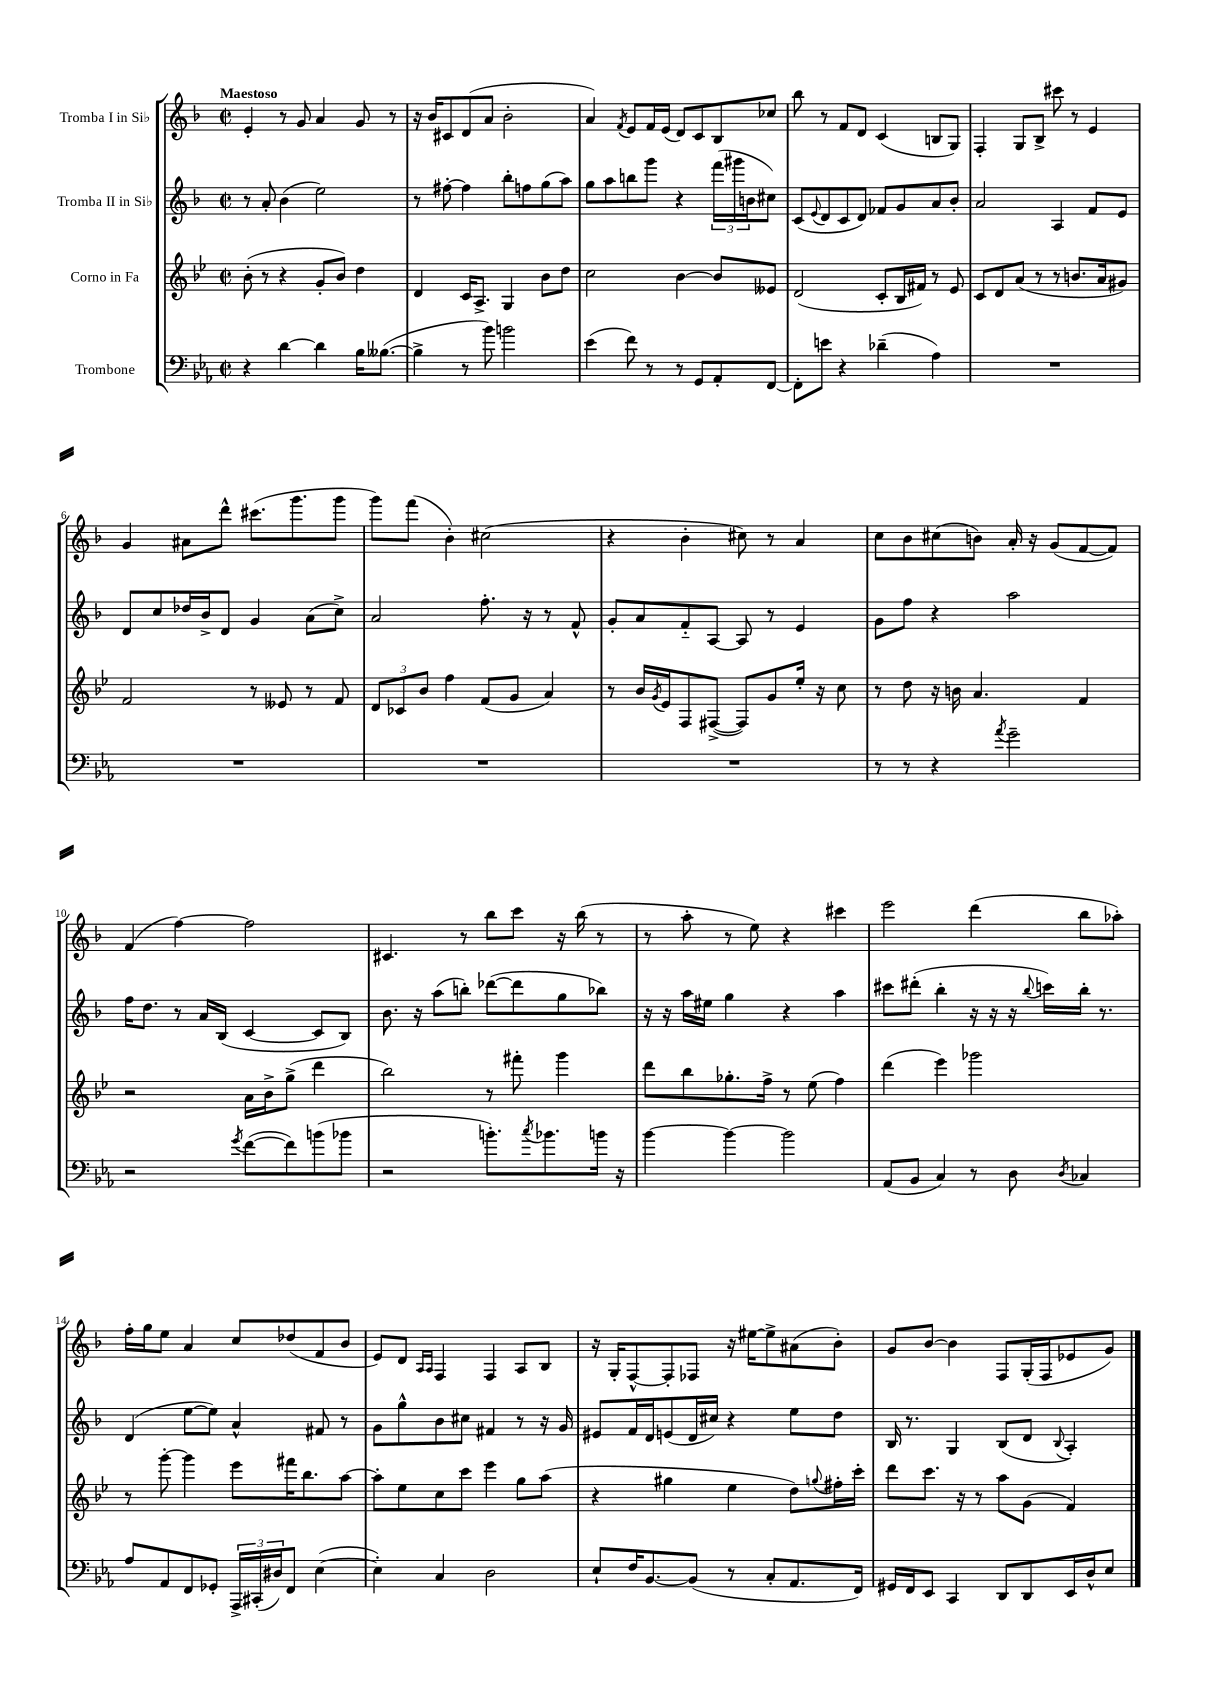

**kern	**kern	**kern	**kern
*staff4	*staff3	*staff2	*staff1
*clefF4	*clefG2	*clefG2	*clefG2
*k[b-e-a-]	*k[b-e-]	*k[b-]	*k[b-]
*M2/2	*M2/2	*M2/2	*M2/2
*met(c|)	*met(c|)	*met(c|)	*met(c|)
4r	(8b-'	8r	4e'
.	8r	8a'	.
[4d	4r	(4b-	8r
.	.	.	8g
4d]	8g'	2ee)	4a
.	8b-)	.	.
16B-	4dd	.	8g
([8.B--	.	.	.
.	.	.	8r
=	=	=	=
4B--^]	4d	8r	16r
.	.	.	16b-
.	.	[8ff#'	8c#
8r	16c	4ff#]	(8d
.	8.A^	.	.
8b-)	.	.	8a
2b	4G	8bb-'	2b-'
.	.	8ff	.
.	8b-	(8gg	.
.	8dd	8aa)	.
=	=	=	=
(4e-	2cc	8gg	4a)
.	.	8aa	.
.	.	.	8qf
8f)	.	8bb	8e
8r	.	8ggg	16f
.	.	.	(16e
8r	[4b-	4r	8d)
8GG	.	.	8c
8AA-'	8b-]	(24fff	8B-
.	.	24ggg#	.
.	.	24b	.
[8FF	8e--	8cc#)	8cc-
=	=	=	=
8FF']	(2d	(8c	8bb-
.	.	8qqe	.
8e	.	8d	8r
4r	.	8c	8f
.	.	8d)	8d
(4d-~	8c'	8f-	(4c
.	16B-	8g	.
.	16f#)	.	.
4A-)	8r	8a	8B
.	8e-	8b-'	8G)
=	=	=	=
1r	8c	2a	4F'
.	8d	.	.
.	(8a	.	8G
.	8r	.	8B-^
.	8r	4A	8ccc#
.	8.b	.	8r
.	.	8f	4e
.	16a	.	.
.	8g#)	8e	.
=	=	=	=
1r	2f	8d	4g
.	.	8cc	.
.	.	16dd-	8a#
.	.	16b-^	.
.	.	8d	8ddd^^
.	8r	4g	(8.ccc#
.	8e--	.	.
.	.	.	8.ggg
.	8r	(8a	.
.	8f	8cc^)	8ggg
=	=	=	=
1r	12d	2a	8ggg)
.	12c-	.	.
.	.	.	(8fff
.	12b-	.	.
.	4ff	.	4b-')
.	(8f	8.ff'	(2cc#
.	8g	.	.
.	.	16r	.
.	4a)	8r	.
.	.	8f^^	.
=	=	=	=
1r	8r	8g'	4r
.	16b-	8a	.
.	8qg	.	.
.	16e-	.	.
.	8F	8f'~	4b-'
.	([8F#^	[8A	.
.	8F#])	8A]	8cc#)
.	8g	8r	8r
.	16ee-'	4e	4a
.	16r	.	.
.	8cc	.	.
=	=	=	=
8r	8r	8g	8cc
8r	8dd	8ff	8b-
4r	16r	4r	(8cc#
.	16b	.	.
.	4.a	.	8b)
8qa-	.	.	.
2g~	.	2aa	16a'
.	.	.	16r
.	.	.	(8g
.	4f	.	[8f
.	.	.	8f])
=	=	=	=
2r	2r	16ff	(4f
.	.	8.dd	.
.	.	8r	[4ff)
.	.	16a	.
.	.	(16B-	.
8qg	.	.	.
([8f	16a	[4c	2ff]
.	16b-^	.	.
8f])	(8gg^	.	.
(8b	4ddd	8c]	.
8b-	.	8B-)	.
=	=	=	=
2r	2bb-)	8.b-	4.c#
.	.	16r	.
.	.	(8aa	.
.	.	8bb')	8r
8.b')	8r	([8ddd-	8bb-
.	8fff#'	8ddd-]	8ccc
8qcc	.	.	.
8.b-	.	.	.
.	4ggg	8gg	16r
.	.	.	(16bb-
16b	.	8bb-)	8r
16r	.	.	.
=	=	=	=
[4b-	8ddd	16r	8r
.	.	16r	.
.	8bb-	16aa	8aa'
.	.	16ee#	.
4b-_	8.gg-'	4gg	8r
.	.	.	8ee)
.	16ff^	.	.
2b-]	8r	4r	4r
.	(8ee-	.	.
.	4ff)	4aa	4ccc#
=	=	=	=
(8AA-	(4ddd	8ccc#	2eee
8BB-	.	(8ddd#'	.
4C)	4eee-)	4bb-'	.
8r	2ggg-	16r	(4ddd
.	.	16r	.
8D	.	16r	.
.	.	8qqbb-	.
.	.	16ccc)	.
8qD	.	.	.
4C-	.	16bb-'	8bb-
.	.	8.r	.
.	.	.	8aa-')
=	=	=	=
8A-	8r	(4d	16ff'
.	.	.	16gg
8AA-	[8ggg'	.	8ee
8FF	4ggg]	[8ee	4a
8GG-'	.	8ee])	.
24AAA-^	8eee-	4a^^	8cc
(24CC#'	.	.	.
24D#)	.	.	.
8FF	16fff#	.	(8dd-
.	8.bb-	.	.
([4E-	.	8f#	8f
.	[8aa	8r	8b-
=	=	=	=
4E-'])	8aa']	8g	8e)
.	8ee-	8gg^^	8d
.	.	.	16qqA
.	.	.	16qqA
4C	8cc	8b-	4F
.	8ccc	8cc#	.
2D	4eee-	4f#	4F
.	8gg	8r	8A
.	(8aa	16r	8B-
.	.	16g	.
=	=	=	=
8E-`	4r	8e#	16r
.	.	.	16G'
16F	.	16f	[8F^^
[8.BB-	.	16d	.
.	4gg#	(8e	8F']
(8BB-]	.	16d	8F-
.	.	16cc#)	.
8r	4ee-	4r	16r
.	.	.	[16ee#
8C'	.	.	8ee#^]
8.AA-	8dd)	8ee	(8a#
.	8qqgg	.	.
.	16ff#'	8dd	8b-')
16FF)	16ccc'	.	.
=	=	=	=
16GG#	8ddd	16B-	8g
16FF	.	8.r	.
8EE-	8.ccc	.	[8b-
4CC	.	4G	4b-]
.	16r	.	.
.	8r	.	.
8DD	8aa	(8B-	8F
8DD	(8g	8d	(16G'
.	.	.	16F
.	.	8qqB-	.
16EE-	4f)	4A')	8e-
16D^^	.	.	.
8E-	.	.	8g)
==	==	==	==
*-	*-	*-	*-
